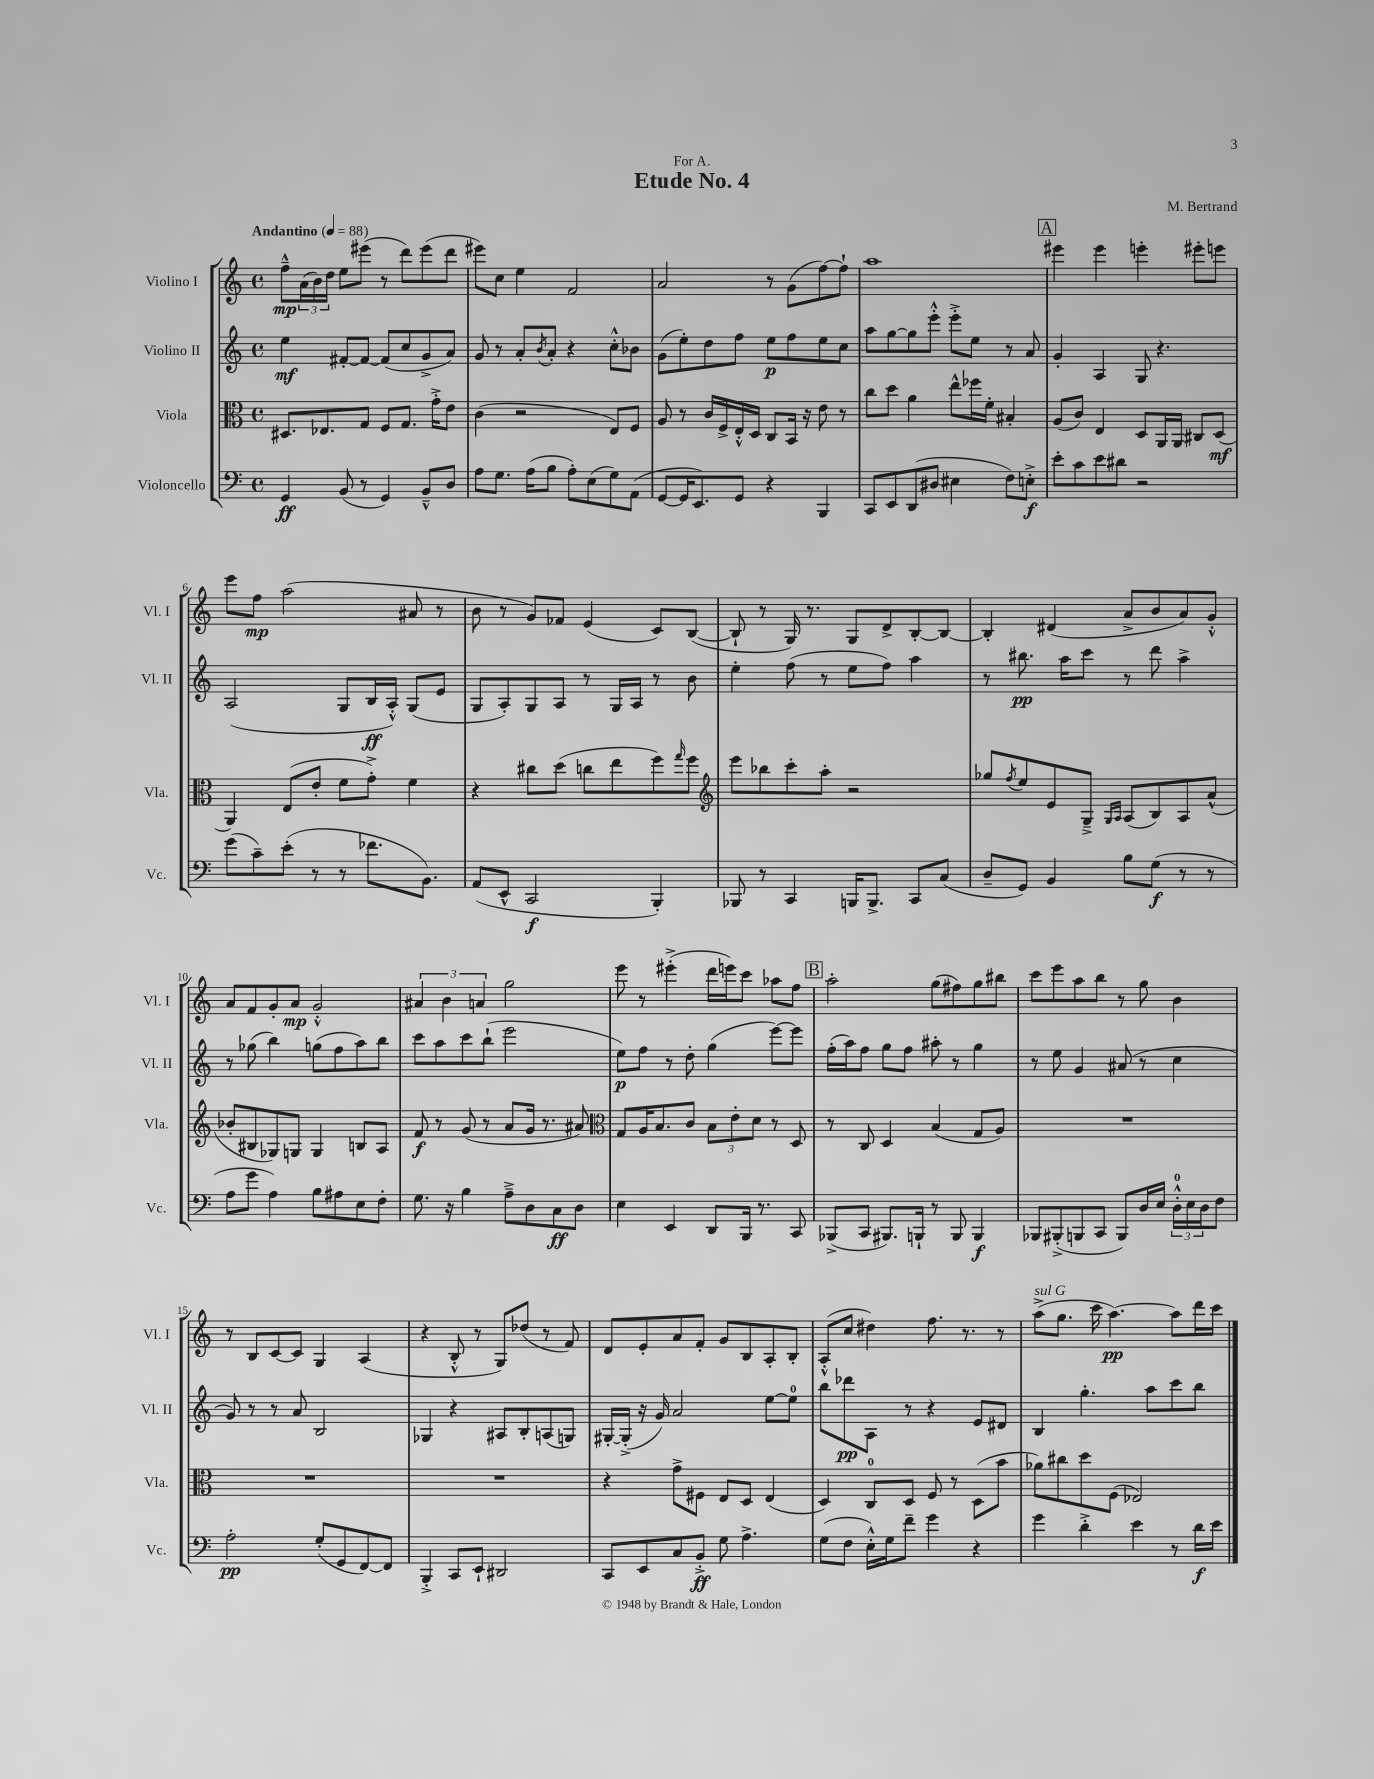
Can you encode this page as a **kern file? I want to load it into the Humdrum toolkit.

**kern	**kern	**kern	**kern
*staff4	*staff3	*staff2	*staff1
*clefF4	*clefC3	*clefG2	*clefG2
*k[]	*k[]	*k[]	*k[]
*M4/4	*M4/4	*M4/4	*M4/4
*met(c)	*met(c)	*met(c)	*met(c)
*MM88	*MM88	*MM88	*MM88
4GG	8.D#	4ee	8ff~^^
.	.	.	(24a
.	.	.	24b)
.	8.E-	.	.
.	.	.	24dd
(8BB	.	[8f#'	8ee
8r	8G	8f#_	(8eee#
4GG)	8F	(8f#]	8r
.	8.G	8cc	8ddd)
8BB~^^	.	8g^	(8eee#
.	16g'^	.	.
8D	8e	8a)	8ddd
=	=	=	=
8A	(4c	8g	8eee#)
8.G	.	8r	8cc
.	2r	8a'	4ee
(16A	.	.	.
.	.	8qb	.
8B	.	8a'	.
8A')	.	4r	2f
(8E	.	.	.
8G)	8E)	8cc'^^	.
(8AA	8F	8b-	.
=	=	=	=
[8GG	8A	(8g	2a
16GG]	8r	8ee')	.
8.EE)	.	.	.
.	16c	8dd	.
.	16F^	.	.
8GG	16E'^^	8ff	.
.	16D	.	.
4r	8C	8ee	8r
.	16BB	8ff	(8g
.	16r	.	.
4BBB	8e	8ee	[8ff)
.	8r	8cc	8ff`]
=	=	=	=
8CC	8cc	8aa	1aa
8EE	8dd	[8gg	.
(8DD	4a	8gg]	.
8D#	.	8eee'^^	.
4E#	8ee^^	8eee'^	.
.	16ff-	8ee	.
.	16f'	.	.
8F)	4B#'	8r	.
8E'^	.	8a	.
=	=	=	=
8e'	(8A	4g'	4eee#
8c	8c)	.	.
8e	4E	4A	4eee#
8d#	.	.	.
2r	8D	8G	4eee'
.	16AA	4.r	.
.	16AA	.	.
.	8C#	.	8eee#'
.	(8D	.	8eee
=	=	=	=
(8g	4AA)	(2A	8eee
8c~)	.	.	8ff
(8e'	(8E	.	(2aa
8r	8e'	.	.
8r	8f	8G	.
8.f-	8g'^)	16B	.
.	.	16A'^^)	.
.	4f	(8G	8a#
8.BB)	.	.	.
.	.	8e	8r
=	=	=	=
(8AA	4r	8G	8b
8EE^^	.	8A')	8r
2CC	8cc#	8G	8g)
.	(8dd	8A	8f-
.	8cc	8r	(4e
.	8ee	16G	.
.	.	16A	.
4BBB')	8ff)	8r	8c)
.	16qqgg	.	.
.	8ff	8b	([8B
=	=	=	=
*	*clefG2	*	*
8BBB-	8eee	4ee'	8B`]
8r	8bb-	.	8r
4CC	8ccc'	(8ff	16G)
.	.	.	8.r
.	8aa'	8r	.
16BBB	2r	8ee	8G
8.BBB^	.	.	.
.	.	8ff)	8d^
8CC	.	4aa	[8B'
(8C	.	.	8B_
=	=	=	=
8D~	8gg-	8r	4B']
.	8qff	.	.
8GG)	8ee	8.bb#	.
4BB	8e	.	(4d#
.	.	16aa	.
.	8G~^	8ccc	.
.	16qqG	.	.
.	16qqA	.	.
8B	(8A	8r	8a^
(8G	8B)	8ddd	8b
8r	8A	4aa^	8a)
8r	(8a^^	.	8g'^^
=	=	=	=
8A	8b-'	8r	8a
8g	8B#	(8gg-	8f
4A)	8G-)	4bb)	8g'
.	8G	.	8a
8B	4G	(8gg	2g'^^
8A#	.	8ff	.
8E	8B	8aa)	.
8F'	8A	8bb	.
=	=	=	=
8.G	8f	8ccc	6a#
.	8r	8aa	.
.	.	.	6b
16r	.	.	.
4B	(8g	8ccc	.
.	.	.	6a
.	8r	(8bb`	.
8A~^	8a	2eee	2gg
8D	16g	.	.
.	8.r	.	.
8C	.	.	.
8D	8a#)	.	.
=	=	=	=
*	*clefC3	*	*
4E	8G	8ee)	8eee
.	16A	8ff	8r
.	8.B	.	.
4EE	.	8r	(4eee#'^
.	8c	8dd'	.
8DD	12B	(4gg	16ddd
.	.	.	16eee)
.	12e'	.	.
16BBB	.	.	8ccc
.	12d	.	.
8.r	.	.	.
.	8r	[8eee)	8aa-
8CC	8D	8eee]	8ff
=	=	=	=
(8BBB-^	8r	(16ff'	2aa'
.	.	16aa)	.
8CC	8C	8ff	.
8.BBB#)	4D	8gg	.
.	.	8ff	.
16BBB`	.	.	.
8r	(4B	8aa#'	(8gg
8BBB	.	8r	8ff#)
4BBB	8G	4gg	8gg
.	8A)	.	8bb#
=	=	=	=
8BBB-	1r	8r	8ccc
(8BBB#'^	.	8ee	8eee
8BBB	.	4g	8aa
8CC	.	.	8bb
8BBB)	.	(8a#	8r
16D	.	8r	8gg
16E	.	.	.
24D'^^	.	4cc	4b
24E	.	.	.
24D	.	.	.
8F	.	.	.
=	=	=	=
2A'	1r	8g)	8r
.	.	8r	8B
.	.	8r	[8c
.	.	8a	8c]
(8G'	.	2B	4G
8GG	.	.	.
[8FF)	.	.	(4A
8FF]	.	.	.
=	=	=	=
4BBB'^	1r	4G-	4r
8CC	.	4r	8B'^^
8EE`	.	.	8r
2DD#	.	8A#	8G)
.	.	8B'	(8dd-
.	.	(8A	8r
.	.	8G)	8f)
=	=	=	=
8CC	4r	[16G#'	8d
.	.	(16G#'^]	.
8EE	.	16r	8e'
.	.	16g)	.
8C	8g^	2a	8a
8BB'^	8F#	.	8f'
8G	8E	.	8g
4.A^	8D	.	8B
.	(4E	[8ee	8A'
.	.	8ee]	8B'
=	=	=	=
(8G	4D)	8bb	(8A'^^
8F	.	8ddd-	8cc
16E'^^)	8C	8A	4dd#)
16G	.	.	.
8f~	8D	8r	.
4g	8F	4r	8.ff
.	8r	.	.
.	.	.	8.r
4r	(8D	8e	.
.	8b	8d#	8r
=	=	=	=
4g	8a-)	4B	(8aa^
.	8cc#	.	8.gg
4d'^	8dd	4.gg'	.
.	.	.	16ccc
.	(8F	.	[4.aa)
4e	2E-)	.	.
.	.	8aa	.
8r	.	8ccc	8aa]
16d	.	8bb	16ddd
16e	.	.	16ccc
==	==	==	==
*-	*-	*-	*-
